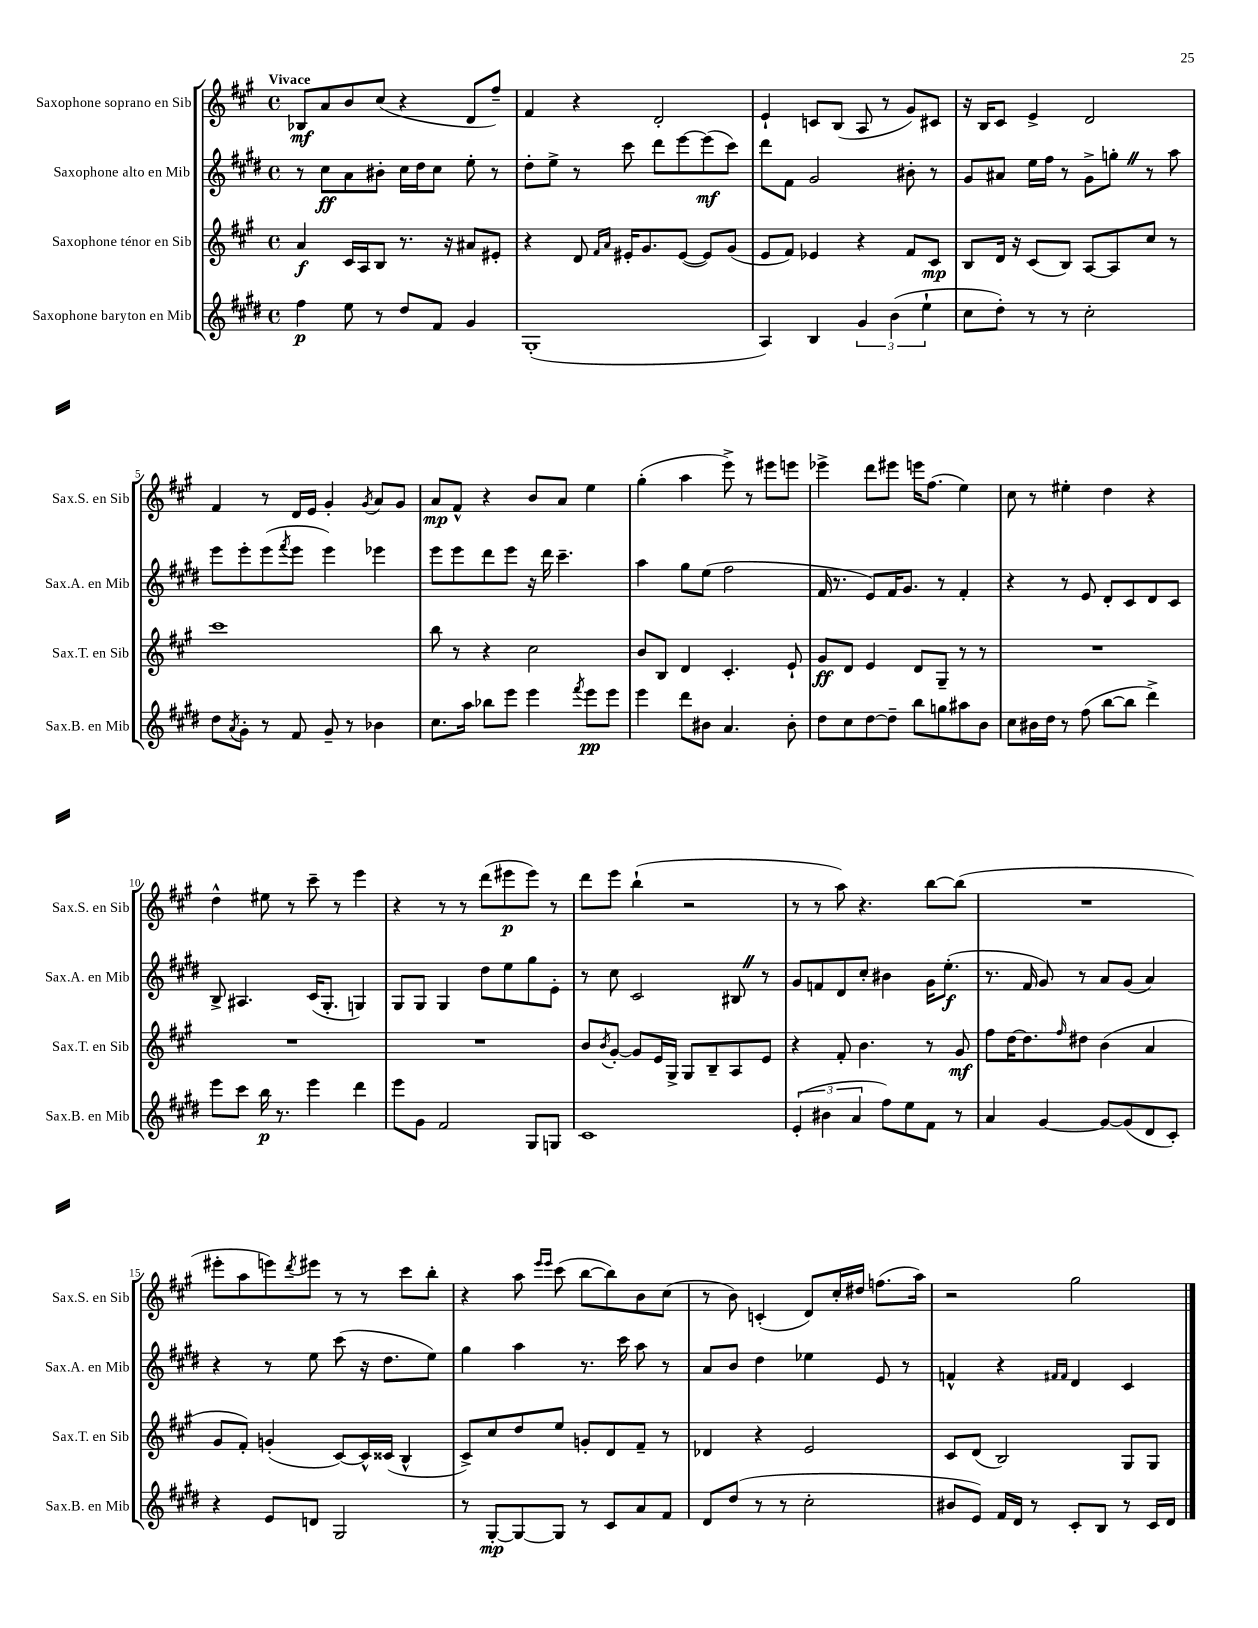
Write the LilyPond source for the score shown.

<<
\new StaffGroup <<
\new Staff = "s0" \with { instrumentName = "Saxophone soprano en Sib" shortInstrumentName = "Sax.S. en Sib" } {
    \clef treble \key a \major \defaultTimeSignature \time 4/4 \tempo "Vivace"
    bes8\mf a'8 b'8 cis''8( r4 d'8 fis''8--) |
    fis'4 r4 d'2-. |
    e'4-! c'8 b8( a8 r8 gis'8) cis'8 |
    r16 b16 cis'8 e'4-> d'2 |
    fis'4 r8 d'16 e'16 gis'4-. \acciaccatura { gis'8 } a'8 gis'8 |
    a'8\mp fis'8-^ r4 b'8 a'8 e''4 |
    gis''4-.( a''4 e'''8->) r8 eis'''8 e'''8 |
    ees'''4-> d'''8 eis'''8 e'''16 fis''8.( e''4) |
    cis''8 r8 eis''4-. d''4 r4 |
    d''4-^ eis''8 r8 cis'''8-- r8 e'''4 |
    r4 r8 r8 d'''8( eis'''8\p eis'''8) r8 |
    d'''8 e'''8 b''4-!( r2 |
    r8 r8 a''8) r4. b''8~ b''8( |
    R1 |
    eis'''8-. a''8 e'''8) \acciaccatura { d'''8 } eis'''8 r8 r8 cis'''8 b''8-. |
    r4 a''8 \grace { e'''16 e'''16 } cis'''8( b''8~ b''8) b'8 cis''8( |
    r8 b'8) c'4-.( d'8) cis''16-. dis''16 f''8.( a''16) |
    r2 gis''2 \bar "|." |
}
\new Staff = "s1" \with { instrumentName = "Saxophone alto en Mib" shortInstrumentName = "Sax.A. en Mib" } {
    \clef treble \key e \major \defaultTimeSignature \time 4/4
    r8 cis''8\ff a'8 bis'8-. cis''16 dis''16 cis''8 e''8-. r8 |
    dis''8-. e''8-> r8 cis'''8 dis'''8 e'''8~ e'''8\mf( cis'''8) |
    dis'''8 fis'8 gis'2 bis'8-. r8 |
    gis'8 ais'8 e''16 fis''16 r8 gis'8-> g''8-. \once \override BreathingSign.text = \markup { \musicglyph "scripts.caesura.straight" } \breathe r8 a''8 |
    e'''8 e'''8-. e'''8( \acciaccatura { fis'''8 } e'''8 e'''4) ees'''4 |
    e'''8 e'''8 dis'''8 e'''8 r16 dis'''16 cis'''4.-- |
    a''4 gis''8 e''8( fis''2 |
    fis'16 r8. e'8) fis'16 gis'8. r8 fis'4-. |
    r4 r8 e'8 dis'8-. cis'8 dis'8 cis'8 |
    b8-> ais4. cis'16( gis8.-. g4) |
    gis8 gis8 gis4 dis''8 e''8 gis''8 e'8-. |
    r8 cis''8 cis'2 bis8 \once \override BreathingSign.text = \markup { \musicglyph "scripts.caesura.straight" } \breathe r8 |
    gis'8 f'8 dis'8 cis''8-. bis'4 gis'16 e''8.-.\f( |
    r8. fis'16 gis'8) r8 a'8 gis'8( a'4) |
    r4 r8 e''8 cis'''8( r16 dis''8. e''8) |
    gis''4 a''4 r8. cis'''16 a''8 r8 |
    a'8 b'8 dis''4 ees''4 e'8 r8 |
    f'4-^ r4 \grace { fis'16 fis'16 } dis'4 cis'4 \bar "|." |
}
\new Staff = "s2" \with { instrumentName = "Saxophone ténor en Sib" shortInstrumentName = "Sax.T. en Sib" } {
    \clef treble \key a \major \defaultTimeSignature \time 4/4
    a'4\f cis'16 a16 b8 r8. r16 ais'8 eis'8-. |
    r4 d'8 \grace { fis'16 a'16 } eis'16-. gis'8. eis'8~( eis'8) gis'8( |
    e'8 fis'8) ees'4 r4 fis'8 cis'8\mp |
    b8 d'16 r16 cis'8( b8) a8~ a8 cis''8 r8 |
    cis'''1 |
    b''8 r8 r4 cis''2 |
    b'8 b8 d'4 cis'4.-. e'8-! |
    gis'8\ff d'8 e'4 d'8 gis8-- r8 r8 |
    R1 |
    R1 |
    R1 |
    b'8 \acciaccatura { b'8 } gis'8~-. gis'8 e'16 gis16-> gis8 b8-- a8 e'8 |
    r4 fis'8-. b'4. r8 gis'8\mf |
    fis''8 d''16~ d''8. \grace { fis''16 } dis''8 b'4( a'4 |
    gis'8 fis'8-.) g'4-.( cis'8~) cis'16-^ cisis'16( b4-^ |
    cis'8->) cis''8 d''8 e''8 g'8-. d'8 fis'8-- r8 |
    des'4 r4 e'2 |
    cis'8 d'8( b2) gis8 gis8 \bar "|." |
}
\new Staff = "s3" \with { instrumentName = "Saxophone baryton en Mib" shortInstrumentName = "Sax.B. en Mib" } {
    \clef treble \key e \major \defaultTimeSignature \time 4/4
    fis''4\p e''8 r8 dis''8 fis'8 gis'4 |
    gis1-.( |
    a4) b4 \tuplet 3/2 { gis'4 b'4( e''4-! } |
    cis''8 dis''8-.) r8 r8 cis''2-. |
    dis''8 \acciaccatura { a'8 } gis'8-. r8 fis'8 gis'8-- r8 bes'4 |
    cis''8. a''16 bes''8 e'''8 e'''4 \acciaccatura { fis'''8 } e'''8\pp e'''8 |
    e'''4 dis'''8 bis'8 a'4. bis'8-. |
    dis''8 cis''8 dis''8~ dis''8-- b''8 g''8 ais''8 b'8 |
    cis''8 bis'16 dis''16 r8 fis''8( b''8~ b''8 dis'''4->) |
    e'''8 cis'''8 b''16\p r8. e'''4 dis'''4 |
    e'''8 gis'8 fis'2 gis8 g8 |
    cis'1 |
    \tuplet 3/2 { e'4-.( bis'4 a'4 } fis''8) e''8 fis'8 r8 |
    a'4 gis'4~ gis'8~ gis'8( dis'8 cis'8-.) |
    r4 e'8 d'8 gis2 |
    r8 gis8~-.\mp gis8~ gis8 r8 cis'8 a'8 fis'8 |
    dis'8 dis''8( r8 r8 cis''2-. |
    bis'8 e'8) fis'16 dis'16 r8 cis'8-. b8 r8 cis'16 dis'16 \bar "|." |
}
>>
>>
